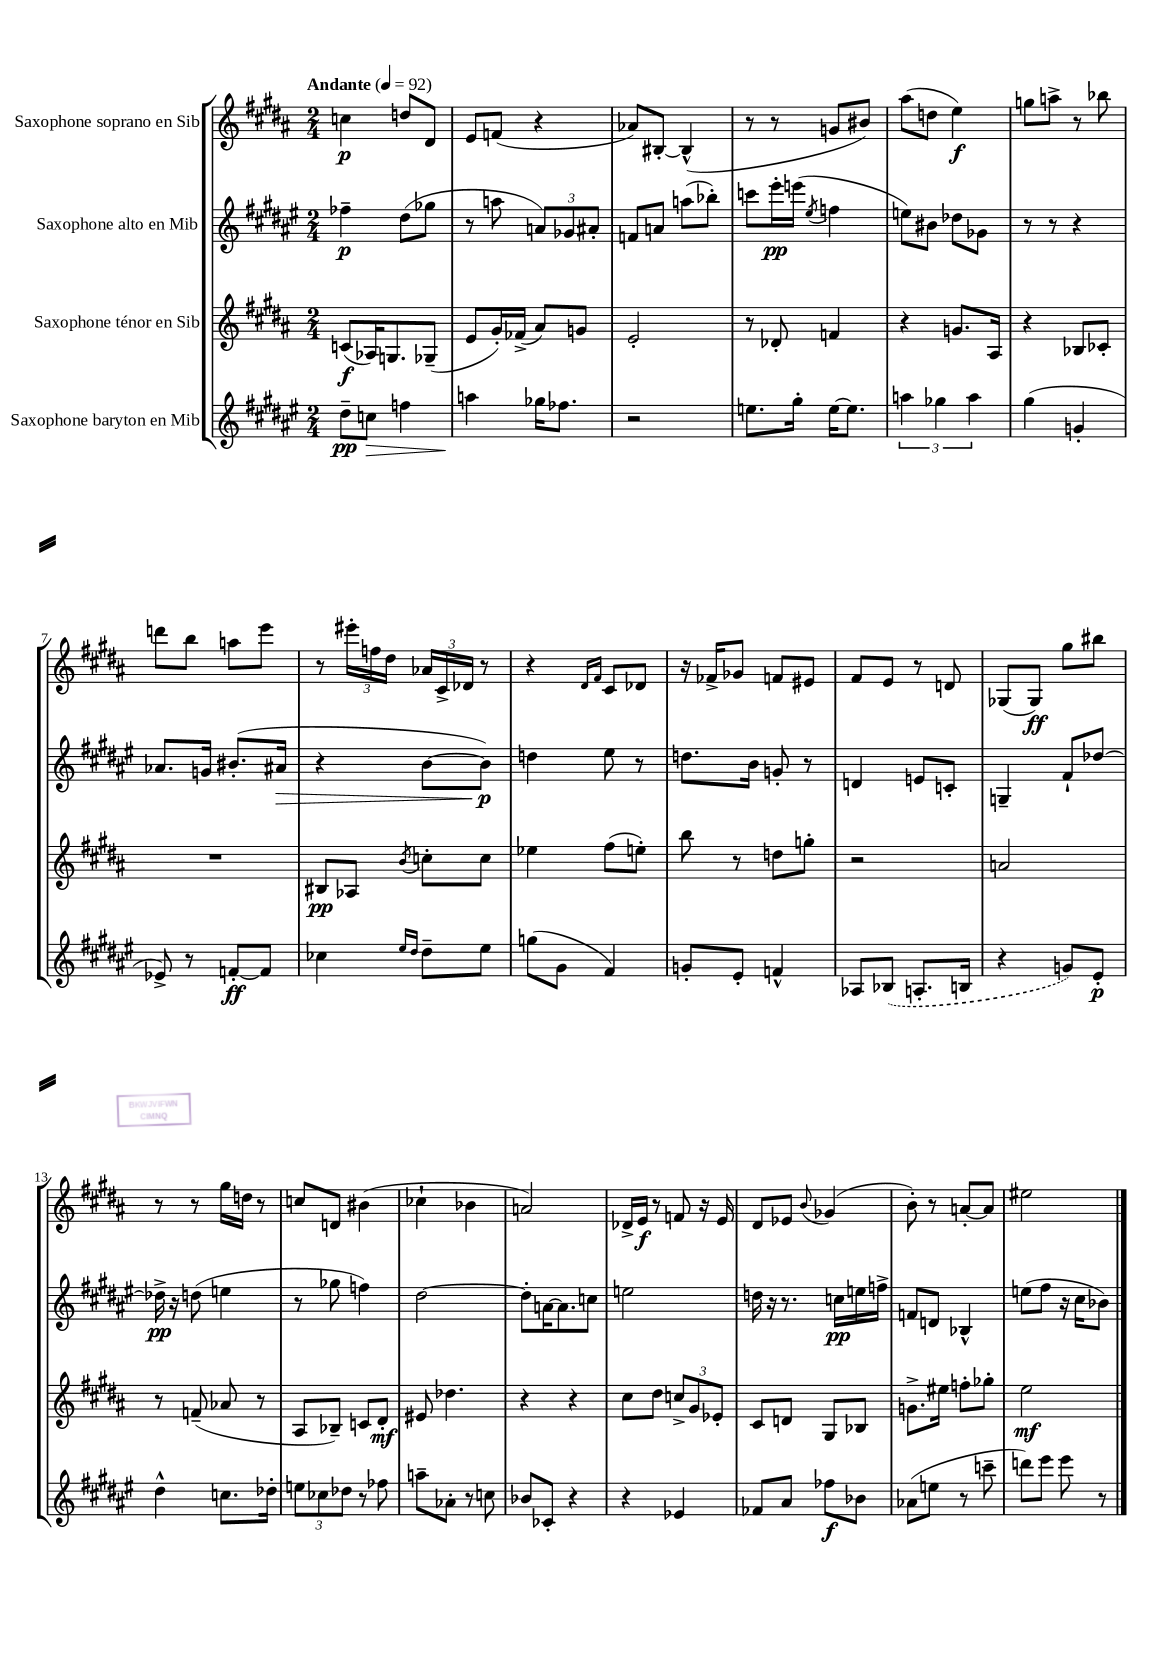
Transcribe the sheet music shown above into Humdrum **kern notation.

**kern	**dynam	**kern	**dynam	**kern	**dynam	**kern	**dynam
*part4	*part4	*part3	*part3	*part2	*part2	*part1	*part1
*staff4	*staff4	*staff3	*staff3	*staff2	*staff2	*staff1	*staff1
*I"Saxophone baryton en Mib	*	*I"Saxophone ténor en Sib	*	*I"Saxophone alto en Mib	*	*I"Saxophone soprano en Sib	*
*clefG2	*	*clefG2	*	*clefG2	*	*clefG2	*
*k[f#c#g#d#a#e#]	*	*k[f#c#g#d#a#]	*	*k[f#c#g#d#a#e#]	*	*k[f#c#g#d#a#]	*
*M2/4	*	*M2/4	*	*M2/4	*	*M2/4	*
*MM92	*	*MM92	*	*MM92	*	*MM92	*
=1	=1	=1	=1	=1	=1	=1	=1
!	!	!	!	!	!	!LO:TX:a:B:t=Andante	!
8dd#~\L	pp	(8cn/L	f	4ff-X~\	p	4ccn\	p
!	!LO:HP:b	!	!	!	!	!	!
8ccn\J	>	16A-X/K)	.	.	.	.	.
.	.	8.Gn/	.	.	.	.	.
4ffn\	.	.	.	(8dd#\L	.	8ddn/L	.
.	.	(8G-X~/J	.	8gg-X\J	.	8d#/J	.
=2	=2	=2	=2	=2	=2	=2	=2
4aan\	.	8e/L	.	8r	.	8e/L	.
.	.	16g#'/L)	.	8aan\	.	(8fn/J	.
.	.	(16f-X^/JJ	.	.	.	.	.
16gg-X\KL	]	8a#/L)	.	12an/L)	.	4r	.
8.ff-X\J	.	.	.	.	.	.	.
.	.	.	.	12g-X/	.	.	.
.	.	8gn/J	.	.	.	.	.
.	.	.	.	12a#X'/J	.	.	.
=3	=3	=3	=3	=3	=3	=3	=3
2r	.	2e'/	.	8fn/L	.	8a-X/L)	.
.	.	.	.	8an/J	.	[8B#X'/J	.
.	.	.	.	(8aan\L	.	(4B#^^/]	.
.	.	.	.	8bb-X'\J)	.	.	.
=4	=4	=4	=4	=4	=4	=4	=4
8.een\L	.	8r	.	8cccn\L	.	8r	.
.	.	8d-X'/	.	16eee#'\L	pp	8r	.
16gg#'\Jk	.	.	.	(16eeen\JJ	.	.	.
.	.	.	.	8qee#/	.	.	.
[16ee\KL	.	4fn/	.	4ffn\	.	8gn/L	.
8.ee\J]	.	.	.	.	.	.	.
.	.	.	.	.	.	8b#X/J)	.
=5	=5	=5	=5	=5	=5	=5	=5
6aan\	.	4r	.	8een\L)	.	(8aa#\L	.
.	.	.	.	8b#X\J	.	8ddn\J	.
6gg-X\	.	.	.	.	.	.	.
.	.	8.gn/L	.	8dd-X\L	.	4ee\)	f
6aa\	.	.	.	.	.	.	.
.	.	.	.	8g-X\J	.	.	.
.	.	16A#/Jk	.	.	.	.	.
=6	=6	=6	=6	=6	=6	=6	=6
(4gg#\	.	4r	.	8r	.	8ggn\L	.
.	.	.	.	8r	.	8aan^\J	.
4gn'/	.	8B-X/L	.	4r	.	8r	.
.	.	8c-X'/J	.	.	.	8bb-X\	.
!!LO:LB:g=z
=7	=7	=7	=7	=7	=7	=7	=7
8e-X^/)	.	2r	.	8.a-X/L	.	8dddn\L	.
8r	.	.	.	.	.	8bb\J	.
.	.	.	.	16gn/Jk	.	.	.
[8fn'/L	ff	.	.	(8.b#X'/L	.	8aan\L	.
8f/J]	.	.	.	.	.	8eee\J	.
!	!	!	!	!	!LO:HP:b	!	!
.	.	.	.	16a#X/Jk	>	.	.
=8	=8	=8	=8	=8	=8	=8	=8
4cc-X\	.	8B#X/L	pp	4r	.	8r	.
.	.	8A-X/J	.	.	.	24eee#X'\LL	.
.	.	.	.	.	.	24ffn\	.
.	.	.	.	.	.	24dd#\JJ	.
16qqee#/LL	.	.	.	.	.	.	.
16qqdd#/JJ	.	8qb/	.	.	.	.	.
8dd#~\L	.	8ccn'\L	.	[8b\L	.	24a-X/LL	.
.	.	.	.	.	.	24c#^/	.
.	.	.	.	.	.	24d-X/JJ	.
8ee#\J	.	8cc\J	.	8b\J])	p	8r	.
.	.	.	.	.	]	.	.
=9	=9	=9	=9	=9	=9	=9	=9
(8ggn\L	.	4ee-X\	.	4ddn\	.	4r	.
8g#\J	.	.	.	.	.	.	.
.	.	.	.	.	.	16qqd#/LL	.
.	.	.	.	.	.	16qqf#/JJ	.
4f#/)	.	(8ff#\L	.	8ee#\	.	8c#/L	.
.	.	8een'\J)	.	8r	.	8d-X/J	.
=10	=10	=10	=10	=10	=10	=10	=10
8gn'/L	.	8bb\	.	8.ddn\L	.	16r	.
.	.	.	.	.	.	16f-X^/KL	.
8e#'/J	.	8r	.	.	.	8g-X/J	.
.	.	.	.	16b\Jk	.	.	.
4fn^^/	.	8ddn\L	.	8gn'/	.	8fn/L	.
.	.	8ggn'\J	.	8r	.	8e#X/J	.
=11	=11	=11	=11	=11	=11	=11	=11
8A-X/L	.	2r	.	4dn/	.	8f#/L	.
(8B-X/J	.	.	.	.	.	8e/J	.
8.An'/L	.	.	.	8en/L	.	8r	.
.	.	.	.	8cn'/J	.	8dn/	.
16Bn/Jk	.	.	.	.	.	.	.
=12	=12	=12	=12	=12	=12	=12	=12
4r	.	2an/	.	4Gn~/	.	(8G-X/L	.
.	.	.	.	.	.	8G-/J)	ff
8gn/L)	.	.	.	8f#`/L	.	8gg#\L	.
8e#'/J	p	.	.	[8dd-X/J	.	8bb#X\J	.
!!LO:LB:g=z
=13	=13	=13	=13	=13	=13	=13	=13
4dd#^^\	.	8r	.	16dd-X^\]	pp	8r	.
.	.	.	.	16r	.	.	.
.	.	(8fn~/	.	(8ddn\	.	8r	.
8.ccn\L	.	8a-X/	.	4een\	.	16gg#\LL	.
.	.	.	.	.	.	16ddn\JJ	.
.	.	8r	.	.	.	8r	.
16dd-X'\Jk	.	.	.	.	.	.	.
=14	=14	=14	=14	=14	=14	=14	=14
12een\L	.	8A#/L	.	8r	.	8ccn/L	.
12cc-X\	.	.	.	.	.	.	.
.	.	8B-X~/J)	.	8gg-X\	.	8dn/J	.
12dd-X\J	.	.	.	.	.	.	.
8r	.	8cn/L	.	4ffn\)	.	(4b#X\	.
8ff-X\	.	8d#'/J	mf	.	.	.	.
=15	=15	=15	=15	=15	=15	=15	=15
8aan~\L	.	8e#X/	.	[2dd#\	.	4cc-X`\	.
8a-X'\J	.	4.dd-X\	.	.	.	.	.
8r	.	.	.	.	.	4b-X\	.
8ccn\	.	.	.	.	.	.	.
=16	=16	=16	=16	=16	=16	=16	=16
8b-X/L	.	4r	.	8dd#'\L]	.	2an/)	.
8c-X'/J	.	.	.	[16an\K	.	.	.
.	.	.	.	8.a\]	.	.	.
4r	.	4r	.	.	.	.	.
.	.	.	.	8ccn\J	.	.	.
=17	=17	=17	=17	=17	=17	=17	=17
4r	.	8cc#\L	.	2een\	.	16d-X^/LL	.
.	.	.	.	.	.	16e/JJ	f
.	.	8dd#\J	.	.	.	8r	.
4e-X/	.	12ccn^/L	.	.	.	8fn/	.
.	.	12g#/	.	.	.	.	.
.	.	.	.	.	.	16r	.
.	.	12e-X'/J	.	.	.	.	.
.	.	.	.	.	.	16e/	.
=18	=18	=18	=18	=18	=18	=18	=18
8f-X/L	.	8c#/L	.	16ddn\	.	8d#/L	.
.	.	.	.	16r	.	.	.
8a#/J	.	8dn/J	.	8.r	.	8e-X/J	.
.	.	.	.	.	.	8qqb/	.
8ff-X\L	f	8G#/L	.	.	.	(4g-X/	.
.	.	.	.	16ccn\LL	pp	.	.
8b-X\J	.	8B-X/J	.	16een\	.	.	.
.	.	.	.	16ffn^\JJ	.	.	.
=19	=19	=19	=19	=19	=19	=19	=19
(8a-X\L	.	8.gn^\L	.	8fn/L	.	8b'\)	.
8een\J	.	.	.	8dn/J	.	8r	.
.	.	16ee#X\Jk	.	.	.	.	.
8r	.	8ffn'\L	.	4B-X^^/	.	[8an'/L	.
8cccn~\	.	8gg-X'\J	.	.	.	8a/J]	.
=20	=20	=20	=20	=20	=20	=20	=20
8dddn\L)	.	2ee\	mf	(8een\L	.	2ee#X\	.
8eee#\J	.	.	.	8ff#\J	.	.	.
8eee#\	.	.	.	16r	.	.	.
.	.	.	.	16cc#\KL	.	.	.
8r	.	.	.	8b-X\J)	.	.	.
==	==	==	==	==	==	==	==
*-	*-	*-	*-	*-	*-	*-	*-
